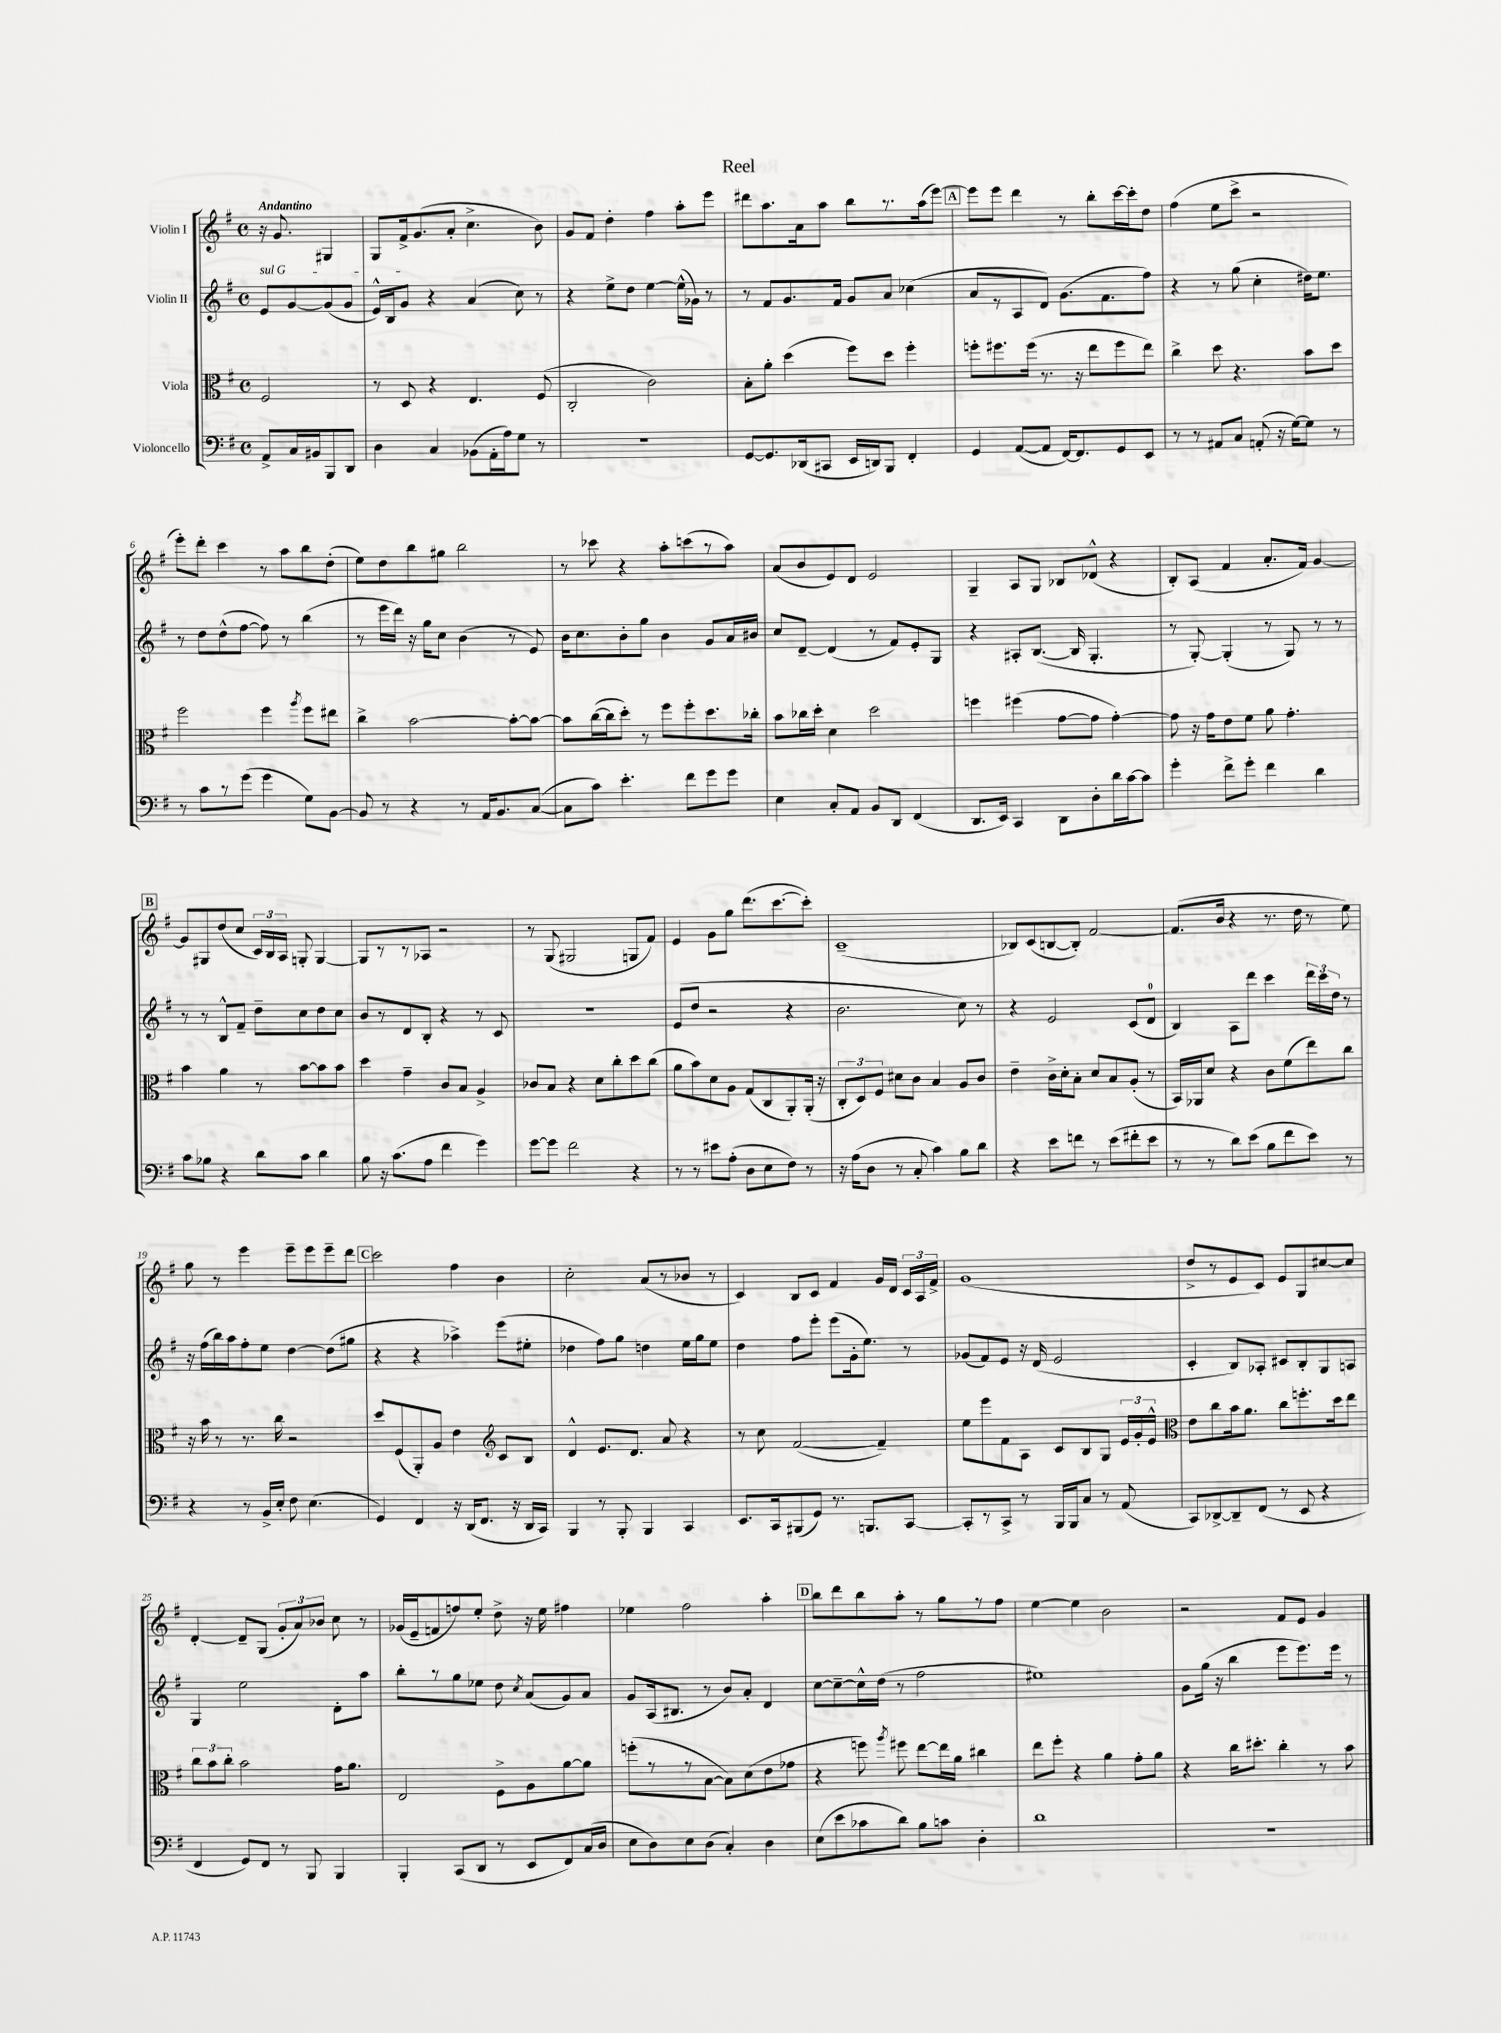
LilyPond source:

\header { title = "Reel" }
<<
\new StaffGroup <<
\new Staff = "s0" \with { instrumentName = "Violin I" } {
    \clef treble \key g \major \defaultTimeSignature \time 4/4 \partial 2 \tempo "Andantino"
    \autoBeamOff r16 g'8. gis4 |
    g8[ fis'16-> g'8.( a'8]-. c''4.-> b'8) |
    g'8[ fis'8] d''4-. fis''4 a''8[-. e'''8] |
    dis'''8[ a''8. a'16 a''8] b''8[ r8. a''16( e'''8]~) |
    \mark \markup { \box "A" } e'''8[ e'''8] d'''4 r8 b''8[-. c'''16~ c'''16-. d''8] |
    fis''4( e''8[ c'''8]-> r2 |
    e'''8[-.) d'''8]-. c'''4 r8 a''8[ b''8 d''8]-.( |
    e''8[) d''8 b''8 gis''8] b''2 |
    r8 ces'''8 r4 a''8[-. c'''8( r8 a''8]) |
    a'8[( b'8 e'8) d'8] e'2 |
    g4-- a8[ g8] bes8[ des'8]-^( r4 |
    b8[-.) a8]( fis'4 a'8.[-. fis'16]) g'4~ |
    \mark \markup { \box "B" } g'8[ gis8 d''8( c''8] \tuplet 3/2 { c'16[) b16 a16] } g8-. g4~ |
    g8[ r8 r8 aes8] r2 |
    r8 g8( gis2 g8[ fis'8]) |
    e'4 g'8[ g''8] d'''8.[( c'''8.~ c'''8]-.) |
    c'1--( |
    bes8[) c'8( b8~ b8]-.) fis'2~ |
    fis'8.[( b'16] r4 r8. d''16 r8 e''8) |
    g''8 r8 e'''4 e'''8[-- e'''8 e'''8-- d'''8] |
    \mark \markup { \box "C" } c'''2 fis''4 b'4 |
    c''2-. a'8[( r8 bes'8] r8 |
    c'4) b8[ c'8] fis'4 g'16[ d'16] \tuplet 3/2 { c'16[ a16 fis'16]-> } |
    g'1( |
    d''8[-> r8 e'8 c'8]) e'8[ g8 cis''8~ cis''8] |
    d'4~-. d'8[-- g8]( \tuplet 3/2 { g'8[-. a'8) bes'8] } c''8 r8 |
    ges'16[( e'16-- f'8 f''8) e''8]-. d''8-> r16 e''16 fis''4 |
    ees''4 fis''2 a''4-. |
    \mark \markup { \box "D" } b''8[ d'''8 b''8 a''8]-. r8 g''8[ r8 fis''8] |
    e''4~ e''4 b'2 |
    r2 fis'8[ e'8] g'4 \bar "|." |
}
\new Staff = "s1" \with { instrumentName = "Violin II" } {
    \clef treble \key g \major \defaultTimeSignature \time 4/4 \partial 2
    \autoBeamOff \once \override TextSpanner.bound-details.left.text = \markup { \italic "sul G" } e'8[\startTextSpan g'8~ g'8( g'8] |
    e'16[-^) b16 g'8]\stopTextSpan r4 a'4( c''8) r8 |
    r4 e''8[-> d''8] e''4~ e''16[-^( ges'16]) r8 |
    r8 fis'8[ g'8. fis'16] g'8[ a'8] ces''4( |
    \mark \markup { \box "A" } a'8[ r8 a8 d'8]) g'8.[( fis'8. fis''8]) |
    r4 r8 g''8( c''4-. dis''16[) e''8.] |
    r8 d''8[ d''8-^( fis''8]~ fis''8) r8 b''4( |
    r8 e'''16[ d'''16]) r16 g''16[ c''8] b'4( r8 e'8) |
    b'16[ c''8. b'8-. g''8] b'4 g'8[ a'16 bis'16] |
    c''8[ d'8]~-- d'4( r8 fis'8[) e'8-. g8] |
    r4 ais8[-. b8.]~( b16 g4.-. |
    r8 g8~-.) g4-.( r8 g8) r8 r8 |
    \mark \markup { \box "B" } r8 r8 b8[-^ fis'8]-- d''8[-- c''8 d''8 c''8] |
    b'8[ r8 d'8 b8]-. r4 r8 c'8 |
    R1 |
    e'8[( d''8] r2 r4 |
    b'2. c''8) r8 |
    r4 e'2 c'8[( d'8]-0 |
    b4) a8[ d'''8] c'''4 \tuplet 3/2 { d'''16[ c'''16 d''16] } r8 |
    r16 fis''16[( b''16) a''16 fis''8-. e''8] d''4~ d''8[( gis''8] |
    \mark \markup { \box "C" } r4 r4 aes''4->) e'''8[( eis''8]-. |
    des''4 fis''8[) g''8] d''4 e''16[ g''16 e''8] |
    d''4 fis''8[ e'''8]-. e'''8[( g'16-. e''8.]) r8 |
    ges'8[( fis'8) e'8] r16 d'16( e'2 |
    c'4-. b8[) aes8]-. cis'8[ b8-. g8 a8] |
    g4 e''2 d'8[-. a''8] |
    b''8[-. r8 g''8 ees''8] d''8 \acciaccatura { c''8 } a'8[( g'8) a'8] |
    g'8[ a16( bis8.] r8 b'8[) a'8]-. d'4 |
    \mark \markup { \box "D" } c''8[~ c''8~-- c''16-^ d''16]( r8 fis''2 |
    eis''1) |
    g'8[ g''16]( r16 b''4 e'''8[ e'''8.) e'''16] r8 \bar "|." |
}
\new Staff = "s2" \with { instrumentName = "Viola" } {
    \clef alto \key g \major \defaultTimeSignature \time 4/4 \partial 2
    \autoBeamOff fis2 |
    r8 d8 r4 e4. fis8( |
    c2-. c'2) |
    b8[-. a'8]-. d''4( fis''8[) d''8] fis''4-. |
    \mark \markup { \box "A" } f''8[-. fis''8. fis''16]( r8. r16 e''8[ fis''8 e''8]) |
    c''4-> d''8 r4. b'8[ d''8] |
    fis''2 fis''4 \acciaccatura { a''8 } fis''8[ eis''8] |
    c''4-> b'2~ b'8[~-. b'8]~ |
    b'8[ c''16~( c''16 d''8]-.) r8 fis''8[ fis''8-. d''8. ces''16]-. |
    b'8[ ces''16 d''16]-. d'4 d''2 |
    f''4 fis''4( g'8[~ g'8] g'4~-.) |
    g'8 r16 g'16[ e'8 fis'8] a'8 g'4.-. |
    \mark \markup { \box "B" } b'4 a'4 r8 b'8[~ b'8 b'8] |
    d''4 g'4-- c'8[ b8] a4-> |
    ces'8[ b8] r4 d'8[ c''8-. d''8 c''8]( |
    a'8[ b'8) d'8 a8] g8[( c8 a,8-.) a,16]-.( r16 |
    \tuplet 3/2 { c8[-. d8) fis8] } dis'8[ c'8] b4 a8[ c'8] |
    e'4-- c'16[-> d'16-. b8]-. d'8[ b8 a8]-.( r8 |
    b,16[) aes,16 d'8] r4 c'8[ fis'8( e''8) c''8] |
    r16 b'16 r8 r8. c''16 r2 |
    \mark \markup { \box "C" } d''8[ fis8( a,8-.) a8] e'4 \clef treble c'8[ b8] |
    d'4-^ e'8.[ d'8.] a'8 r4 |
    r8 c''8 fis'2~( fis'4--) |
    e''8[ e'''8 fis'8 a8] c'8[ b8 g8] \tuplet 3/2 { e'16[ g'16-. e'16]-^ } |
    \clef alto e'8[ c''8 b'16 a'8.] c''8[ f''8.-. d''16 e''8] |
    \tuplet 3/2 { c''8[ b'8 c''8]-. } b'2 g'16[ a'8.] |
    e2 fis8[-> a8 a'8~ a'8] |
    f''8[-.( r8 r8 b8]~ b8[) d'8( e'8 ges'8] |
    \mark \markup { \box "D" } r4 f''8) \acciaccatura { a''8 } fis''8 e''8[~ e''16 a'16] cis''4 |
    e''8[ fis''8]-. r4 a'4 g'8[-. a'8] |
    r4 c''16[ dis''8.]-. c''4-. r8 b'8 \bar "|." |
}
\new Staff = "s3" \with { instrumentName = "Violoncello" } {
    \clef bass \key g \major \defaultTimeSignature \time 4/4 \partial 2
    \autoBeamOff a,8[-> c16 bis,16 b,,8 d,8] |
    d4 c4 bes,8[( a,16-. a16) g8] r8 |
    R1 |
    g,8[~ g,8. des,16( cis,8] e,16[ d,16) b,,8] fis,4-. |
    \mark \markup { \box "A" } g,4 a,8[~( a,8] fis,16[~) fis,8. g,8 e,8] |
    r8 r8 ais,8[ c8] a,8-.( r16 g16[~) g8] r8 |
    r8 c'8[ r8 g'8]( g'4 g8[) b,8]~ |
    b,8 r8 r4 r8 a,16[ b,8. c8]~( |
    c8[ c'8]) e'4.-. fis'8[ g'8 g'8] |
    e4 c8[-. a,8] b,8[ d,8] fis,4( |
    d,8.[ e,16]) c,4 d,8[ d8-. d'16 c'16~ c'8] |
    g'4-. fis'8[-> g'8]-. fis'4 d'4 |
    \mark \markup { \box "B" } c'8[ bes8] r4 d'8[ c'8] d'4 |
    b8 r16 c'8.[( a8] fis'4 g'4) |
    g'8[~ g'8] fis'2 r4 |
    r8 r8 eis'8[ a8]-.( d8[ e8 fis8]) r8 |
    r16 a16[( d8] r8 c8-. c'4) b8[ d'8] |
    r4 e'8[ f'8] r8 e'8[( fis'8-. e'8] |
    r8 r8 d'8[) e'8]( b8[ fis'8 e'8]) r8 |
    r4 r8 b,16[-> e16]-. fis8 e4.( |
    \mark \markup { \box "C" } g,4) fis,4 r16 d,16[( fis,8.] r16 d,16[ c,16]) |
    b,,4 r8 b,,8-. b,,4 c,4 |
    e,8.[ c,16 bis,,8( g,8]) r8. b,,8.[ c,8]~ |
    c,8[-. r8 c,8]-> r8 b,,16[ b,,16 c8] r8 a,8( |
    c,8[) des,8~-> des,8-- fis,8]( r8 e,8 r4 |
    fis,4 g,8[) fis,8] r8 b,,8 b,,4 |
    b,,4-. c,8[( d,8] r8 e,8[ fis,8) c16( d16] |
    e8[ d8) e8 d8]( c4-.) d4 |
    \mark \markup { \box "D" } e8[( e'8 ces'8 d'8]) b8[ c'8] d4-. |
    d'1 |
    R1 \bar "|." |
}
>>
>>
